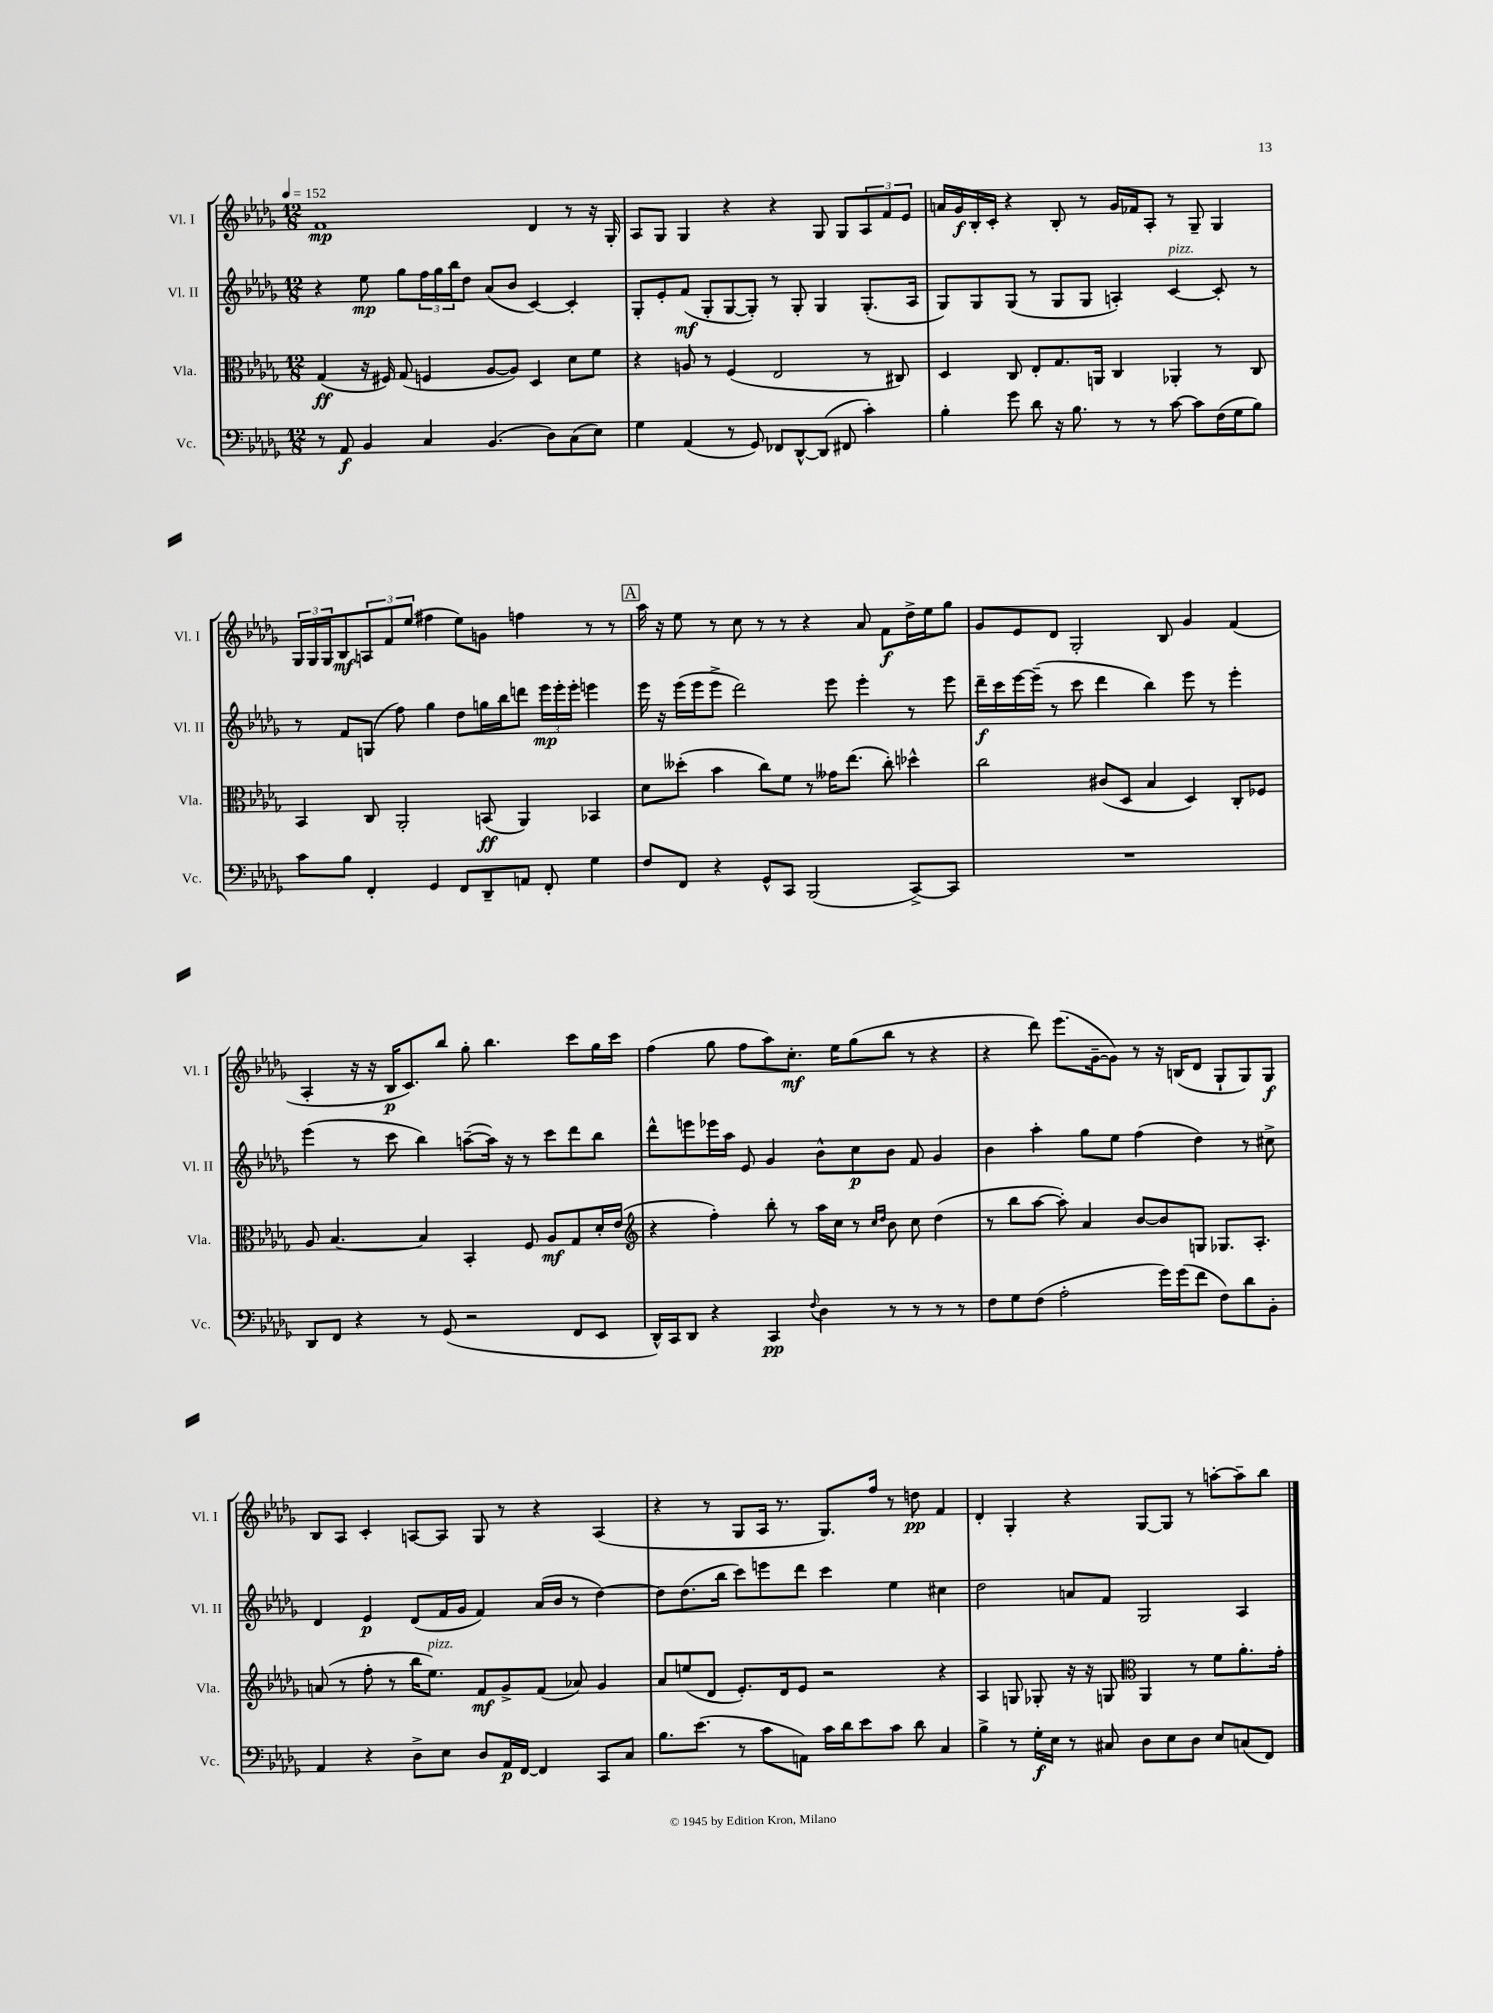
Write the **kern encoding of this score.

**kern	**kern	**kern	**kern
*staff4	*staff3	*staff2	*staff1
*clefF4	*clefC3	*clefG2	*clefG2
*k[b-e-a-d-g-]	*k[b-e-a-d-g-]	*k[b-e-a-d-g-]	*k[b-e-a-d-g-]
*M12/8	*M12/8	*M12/8	*M12/8
*MM152	*MM152	*MM152	*MM152
8r	(4G-	4r	1f
8AA-	.	.	.
4BB-	16r	8ee-	.
.	16F#)	.	.
.	(8G-	8gg-	.
4C	4F	24ff	.
.	.	24gg-	.
.	.	24bb-	.
.	.	8dd-	.
(4.BB-	[8A-	(8a-	.
.	8A-])	8b-	.
.	4D-	[4c)	4d-
8D-)	.	.	.
(8C	8d-	4c']	8r
8E-)	8f	.	16r
.	.	.	16G-'
=	=	=	=
4G-	4r	8G-'	8A-
.	.	8e-'	8G-
(4AA-	8A	(8f	4G-
.	8r	8G-'	.
8r	(4F	[8G-	4r
8GG-)	.	8G-'])	.
8FF-	2E-	8r	4r
[8DD-^^	.	8G-'	.
(8DD-]	.	4G-	8G-
8FF#	.	.	8G-
4c')	8r	(8.G-'	12A-
.	.	.	12f
.	8C#)	.	.
.	.	.	12e-
.	.	16A-	.
=	=	=	=
4B-'	4D-	8G-)	16a
.	.	.	16g-
.	.	8G-	16B-'
.	.	.	16c'
8g-	8C	(8G-	4r
8d-	8E-'	8r	.
16r	8.G-	8G-	8B-'
8.B-	.	.	.
.	.	8G-	8r
.	16AA	.	.
8r	4C	4A')	16g-
.	.	.	16f-
8r	.	.	8A-'
[8c	4AA-'	[4c	8r
8c]	.	.	8G-~
(16F	8r	8c']	4G-
16G-	.	.	.
8B-)	8C	8r	.
=	=	=	=
8c	4BB-	8r	24G-
.	.	.	24G-
.	.	.	24G-
8B-	.	8f	8B-
4FF'	8C	(8G	12A
.	.	.	12f
.	2AA-'	8ff)	.
.	.	.	(12ee-
4GG-	.	4gg-	4ff#
8FF	.	8dd-	8ee-)
8DD-~	(8BB	16gg	8g
.	.	16bb-	.
8AA	4AA-)	8ddd	4ff
8FF'	.	24eee-	.
.	.	24eee-'	.
.	.	24eee-'	.
4G-	4BB-	4eee	8r
.	.	.	8r
=	=	=	=
8F	8d-	16eee-	16aa-
.	.	16r	16r
8FF	(8dd--'	(16eee-	8ee-
.	.	16eee-	.
4r	4b-	8eee-^	8r
.	.	2ddd-)	8cc
8GG-^^	8cc)	.	8r
8CC	8f	.	8r
(2BBB-	8r	.	4r
.	16g--	8eee-	.
.	(8.ee-	.	.
.	.	4eee-'	8a-
.	8cc')	.	8f
[8CC^)	4dd-^^	8r	16dd-^
.	.	.	16ee-
8CC]	.	8eee-	8gg-
=	=	=	=
1.r	2cc	16ddd-~	8g-
.	.	16ccc	.
.	.	[16eee-	8e-
.	.	(16eee-~]	.
.	.	8r	8d-
.	.	8ccc	2G-'
.	(8c#	4ddd-	.
.	8D-	.	.
.	4B-	4bb-)	.
.	.	.	8B-
.	4D-)	8eee-	4g-
.	.	8r	.
.	8C'	4eee-'	(4f
.	8F-	.	.
=	=	=	=
8DD-	8A-	(4eee-	4A-'
8FF	[4.B-	.	.
4r	.	8r	16r
.	.	.	16r
.	.	8ccc	16B-
.	.	.	8.c)
8r	4B-]	4bb-)	.
(8GG-	.	.	8bb-
2r	4BB-'	([8aa~	8gg-'
.	.	16aa])	4.bb-
.	.	16r	.
.	8F	8r	.
.	8A-	8ccc	.
8FF	8G-	8ddd-	8ccc
8EE-	16d-'	8bb-	16gg-
.	(16e-	.	16ccc
=	=	=	=
*	*clefG2	*	*
16DD-^^)	4r	8ddd-^^	(4ff
16CC	.	.	.
8DD-	.	8eee	.
4r	4ff')	16eee-	8gg-
.	.	16aa-	.
.	.	8e-	8ff
4CC	8bb-'	4g-	8aa-)
.	8r	.	8.cc'
8qqF	.	.	.
4D-	16aa-	8b-^^	.
.	16cc	.	16ee-
.	8r	8cc	(8gg-
.	16qqcc	.	.
.	16qqdd-	.	.
8r	8b-	8b-	8bb-
8r	8cc	8f	8r
8r	(4dd-	4g-	4r
8r	.	.	.
=	=	=	=
8F	8r	4b-	4r
8G-	8bb-	.	.
(8F	[8aa-	4aa-'	8ddd-)
2A-'	8aa-'])	.	(8.eee-
.	4a-	8gg-	.
.	.	.	[16g-~
.	.	8ee-	8g-])
.	[8b-	(4ff	8r
16g-)	8b-]	.	16r
(16g-	.	.	(16B
8f	8G	4dd-)	8d-
8F)	8.G-	.	8G-`
8d-	.	8r	8G-)
.	8.A-'	.	.
8BB-'	.	8cc#^	8G-
=	=	=	=
4AA-	(8a	4d-	8B-
.	8r	.	8A-
4r	8ff'	4e-	4c'
.	8r	.	.
8D-^	16bb-	(8d-	[8A
.	8.ee-)	.	.
8E-	.	16f	8A]
.	.	16g-	.
8D-	8f	4f)	8G-
16AA-	8g-^	.	8r
[16FF	.	.	.
4FF]	(8f	(16a-	4r
.	.	16b-	.
.	8a-)	8r	.
8CC	4g-	[4dd-)	(4A
8C	.	.	.
=	=	=	=
8.B-	8a-	8dd-]	4r
.	(8ee	(8.dd-	.
(8.e-	.	.	.
.	8d-	.	8r
.	.	16bb-	.
8r	8.e-')	8ccc)	8G-
8c	.	8eee	16A-
.	16d-	.	8.r
8AA)	8e-	8ddd-	.
16c	2r	4ccc	8.G-)
16d-	.	.	.
8e-	.	.	.
.	.	.	16ff
8c	.	4ee-	8r
8d-	.	.	8dd
4C	4r	4cc#	4f
=	=	=	=
4B-^	4A-	2dd-	4d-'
8r	8G	.	4G-'
16G-'	8G-'	.	.
16E-	.	.	.
8r	16r	8a	4r
.	16r	.	.
8C#	8G	8f	.
*	*clefC3	*	*
8D-	4AA-	2G-	[8G-
8E-	.	.	8G-]
8D-	8r	.	8r
8E-	8f	.	[8aa'
(8C	8.a-'	4A-	8aa~]
8FF)	.	.	8bb-
.	16g-'	.	.
==	==	==	==
*-	*-	*-	*-
